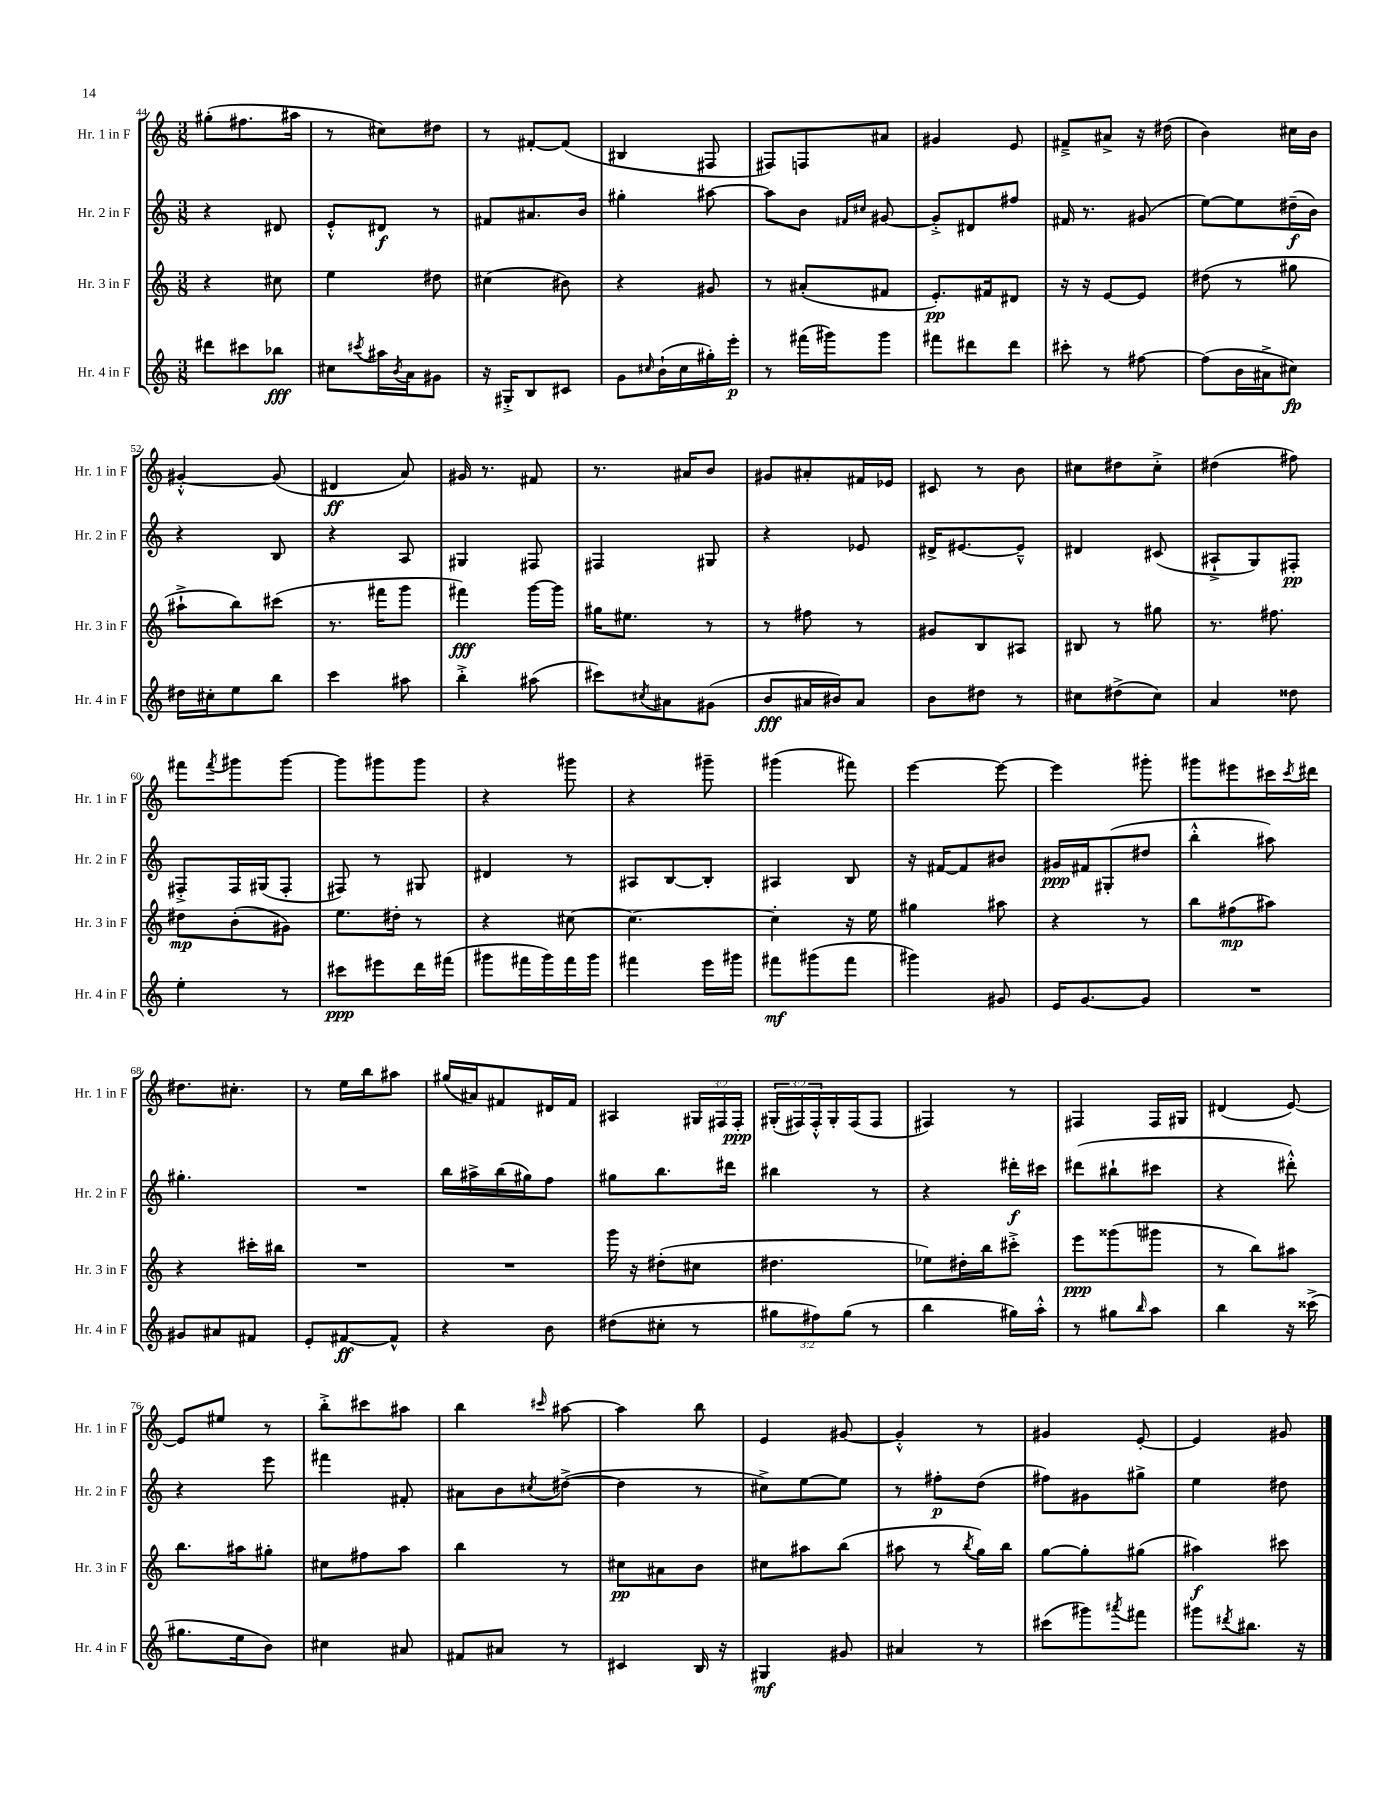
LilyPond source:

<<
\new StaffGroup <<
\new Staff = "s0" \with { instrumentName = "Hr. 1 in F" shortInstrumentName = "Hr. 1 in F" } {
    \clef treble \key c \major \numericTimeSignature \time 3/8 \override Staff.TupletNumber.text = #tuplet-number::calc-fraction-text
    gis''8-.( fis''8. ais''16 |
    r8 cis''8) dis''8 |
    r8 fis'8~-. fis'8( |
    bis4 fis8 |
    fis8) f8 ais'8 |
    gis'4 e'8 |
    fis'8---> ais'8-> r16 dis''16( |
    b'4) cis''16 b'16 |
    gis'4~-.-^ gis'8( |
    dis'4\ff a'8) |
    gis'16 r8. fis'8 |
    r8. ais'16 b'8 |
    gis'8 ais'8-. fis'16 ees'16 |
    cis'8 r8 b'8 |
    cis''8 dis''8 cis''8-.-> |
    dis''4( fis''8) |
    fis'''8 \acciaccatura { fis'''8 } gis'''8 gis'''8~ |
    gis'''8 gis'''8 gis'''8 |
    r4 gis'''8 |
    r4 gis'''8-- |
    gis'''4( fis'''8) |
    e'''4~ e'''8~ |
    e'''4 gis'''8-. |
    gis'''8 eis'''8 cis'''16 \acciaccatura { cis'''8 } dis'''16 |
    dis''8. cis''8.-. |
    r8 e''16 b''16 ais''8 |
    gis''16( ais'16) fis'8 dis'16 fis'16 |
    ais4 \tuplet 3/2 { gis16 fis16 fis16-.\ppp } |
    \tuplet 3/2 { gis16-.( fis16) fis16-.-^ } gis16-. fis16( fis8 |
    fis4) r8 |
    fis4 fis16 gis16 |
    dis'4( e'8~) |
    e'8 eis''8 r8 |
    b''8-.-> cis'''8 ais''8 |
    b''4 \grace { cis'''16 } ais''8~ |
    ais''4 b''8 |
    e'4 gis'8~ |
    gis'4-.-^ r8 |
    gis'4 e'8~-. |
    e'4 gis'8 \bar "|." |
}
\new Staff = "s1" \with { instrumentName = "Hr. 2 in F" shortInstrumentName = "Hr. 2 in F" } {
    \clef treble \key c \major \numericTimeSignature \time 3/8
    r4 dis'8 |
    e'8-.-^ dis'8\f r8 |
    fis'8 ais'8. b'16 |
    gis''4-. ais''8~ |
    ais''8 b'8 \grace { fis'16 cis''16 } gis'8~ |
    gis'8-.-> dis'8 fis''8 |
    fis'16 r8. gis'8( |
    e''8~) e''8 dis''16--\f( b'16) |
    r4 b8 |
    r4 a8 |
    gis4 fis8 |
    fis4 gis8 |
    r4 ees'8 |
    dis'16-> eis'8.~ eis'8---^ |
    dis'4 cis'8( |
    ais8-!-> g8) fis8-.\pp |
    fis8-.-> fis16 gis16( fis8-. |
    fis8) r8 gis8 |
    dis'4 r8 |
    ais8 b8~ b8-. |
    ais4 b8 |
    r16 fis'16~ fis'8 bis'8 |
    gis'16\ppp fis'16 gis8-.( dis''8 |
    b''4-.-^ ais''8) |
    gis''4.-. |
    R4. |
    b''16 ais''16-> b''16( gis''16) f''8 |
    gis''8 b''8. dis'''16 |
    bis''4 r8 |
    r4 dis'''16-.\f cis'''16 |
    dis'''8( bis''8-! cis'''8 |
    r4 dis'''8-.-^) |
    r4 e'''8 |
    fis'''4 fis'8-. |
    ais'8 b'8 \acciaccatura { cis''8 } dis''8~->( |
    dis''4 r8 |
    cis''8->) e''8~ e''8 |
    r8 fis''8-.\p d''8( |
    fis''8) gis'8 gis''8-> |
    e''4 dis''8 \bar "|." |
}
\new Staff = "s2" \with { instrumentName = "Hr. 3 in F" shortInstrumentName = "Hr. 3 in F" } {
    \clef treble \key c \major \numericTimeSignature \time 3/8
    r4 cis''8 |
    e''4 dis''8 |
    cis''4( bis'8) |
    r4 gis'8 |
    r8 ais'8-.( fis'8 |
    e'8.-.\pp) fis'16 dis'8 |
    r16 r16 e'8~ e'8 |
    dis''8( r8 gis''8 |
    ais''8-!-> b''8) cis'''8( |
    r8. fis'''16 g'''8 |
    fis'''4\fff) g'''16~ g'''16 |
    gis''16 eis''8. r8 |
    r8 fis''8 r8 |
    gis'8 b8 ais8 |
    bis8 r8 gis''8 |
    r8. fis''8. |
    dis''8\mp b'8-.( gis'8) |
    e''8. dis''16-. r8 |
    r4 cis''8~ |
    cis''4.~ |
    cis''4-. r16 e''16 |
    gis''4 ais''8 |
    r4 r8 |
    b''8 fis''8\mp( ais''8) |
    r4 cis'''16-. bis''16 |
    R4. |
    R4. |
    g'''16 r16 dis''8-.( cis''8 |
    dis''4. |
    ees''8) dis''16-. b''16 cis'''8-.-> |
    e'''8\ppp gisis'''8( gis'''8 |
    r8 b''8) ais''8 |
    b''8. ais''16 gis''8-. |
    cis''8 fis''8 a''8 |
    b''4 r8 |
    cis''8\pp ais'8 b'8 |
    cis''8 ais''8 b''8( |
    ais''8 r8 \acciaccatura { b''8 } g''16) b''16 |
    g''8~ g''8-. gis''8( |
    ais''4\f) cis'''8 \bar "|." |
}
\new Staff = "s3" \with { instrumentName = "Hr. 4 in F" shortInstrumentName = "Hr. 4 in F" } {
    \clef treble \key c \major \numericTimeSignature \time 3/8 \override Staff.TupletNumber.text = #tuplet-number::calc-fraction-text
    dis'''8 cis'''8 bes''8\fff |
    cis''8 \acciaccatura { cis'''8 } ais''16 \acciaccatura { b'8 } a'16 gis'8 |
    r16 gis16-.-> b8 cis'8 |
    g'8 \grace { cis''16 } b'16-!( cis''16 gis''16-.) e'''16-.\p |
    r8 fis'''16( gis'''16) gis'''8 |
    fis'''8 dis'''8 dis'''8 |
    cis'''8-. r8 fis''8~ |
    fis''8( b'16 ais'16-> cis''8\fp) |
    dis''16 cis''16-. e''8 b''8 |
    c'''4 ais''8 |
    b''4-.-> ais''8( |
    cis'''8) \acciaccatura { cis''8 } ais'8 gis'8( |
    b'8\fff ais'16 bis'16) ais'8 |
    b'8 dis''8 r8 |
    cis''8 dis''8->( cis''8) |
    a'4 disis''8 |
    e''4-. r8 |
    cis'''8\ppp eis'''8 d'''16 fis'''16( |
    gis'''8 fis'''16 gis'''16) fis'''16 gis'''16 |
    fis'''4 e'''16 gis'''16 |
    fis'''8\mf gis'''8( fis'''8 |
    gis'''4) gis'8 |
    e'16 g'8.~ g'8 |
    R4. |
    gis'8 ais'8 fis'8 |
    e'8-. fis'8~\ff fis'8-^ |
    r4 b'8 |
    dis''8( cis''8-. r8 |
    \tuplet 3/2 { gis''8 fis''8) gis''8( } r8 |
    b''4 gis''16) a''16-.-^ |
    r8 gis''8 \grace { b''16 } a''8 |
    b''4 r16 cisis'''16->( |
    gis''8. e''16 b'8) |
    cis''4 ais'8 |
    fis'8 ais'8 r8 |
    cis'4 b16 r16 |
    gis4\mf gis'8 |
    ais'4 r8 |
    cis'''8( gis'''8) \acciaccatura { ais'''8 } fis'''8 |
    gis'''8 \acciaccatura { dis'''8 } bis''8. r16 \bar "|." |
}
>>
>>
\layout { \context { \Score currentBarNumber = #44 } }
